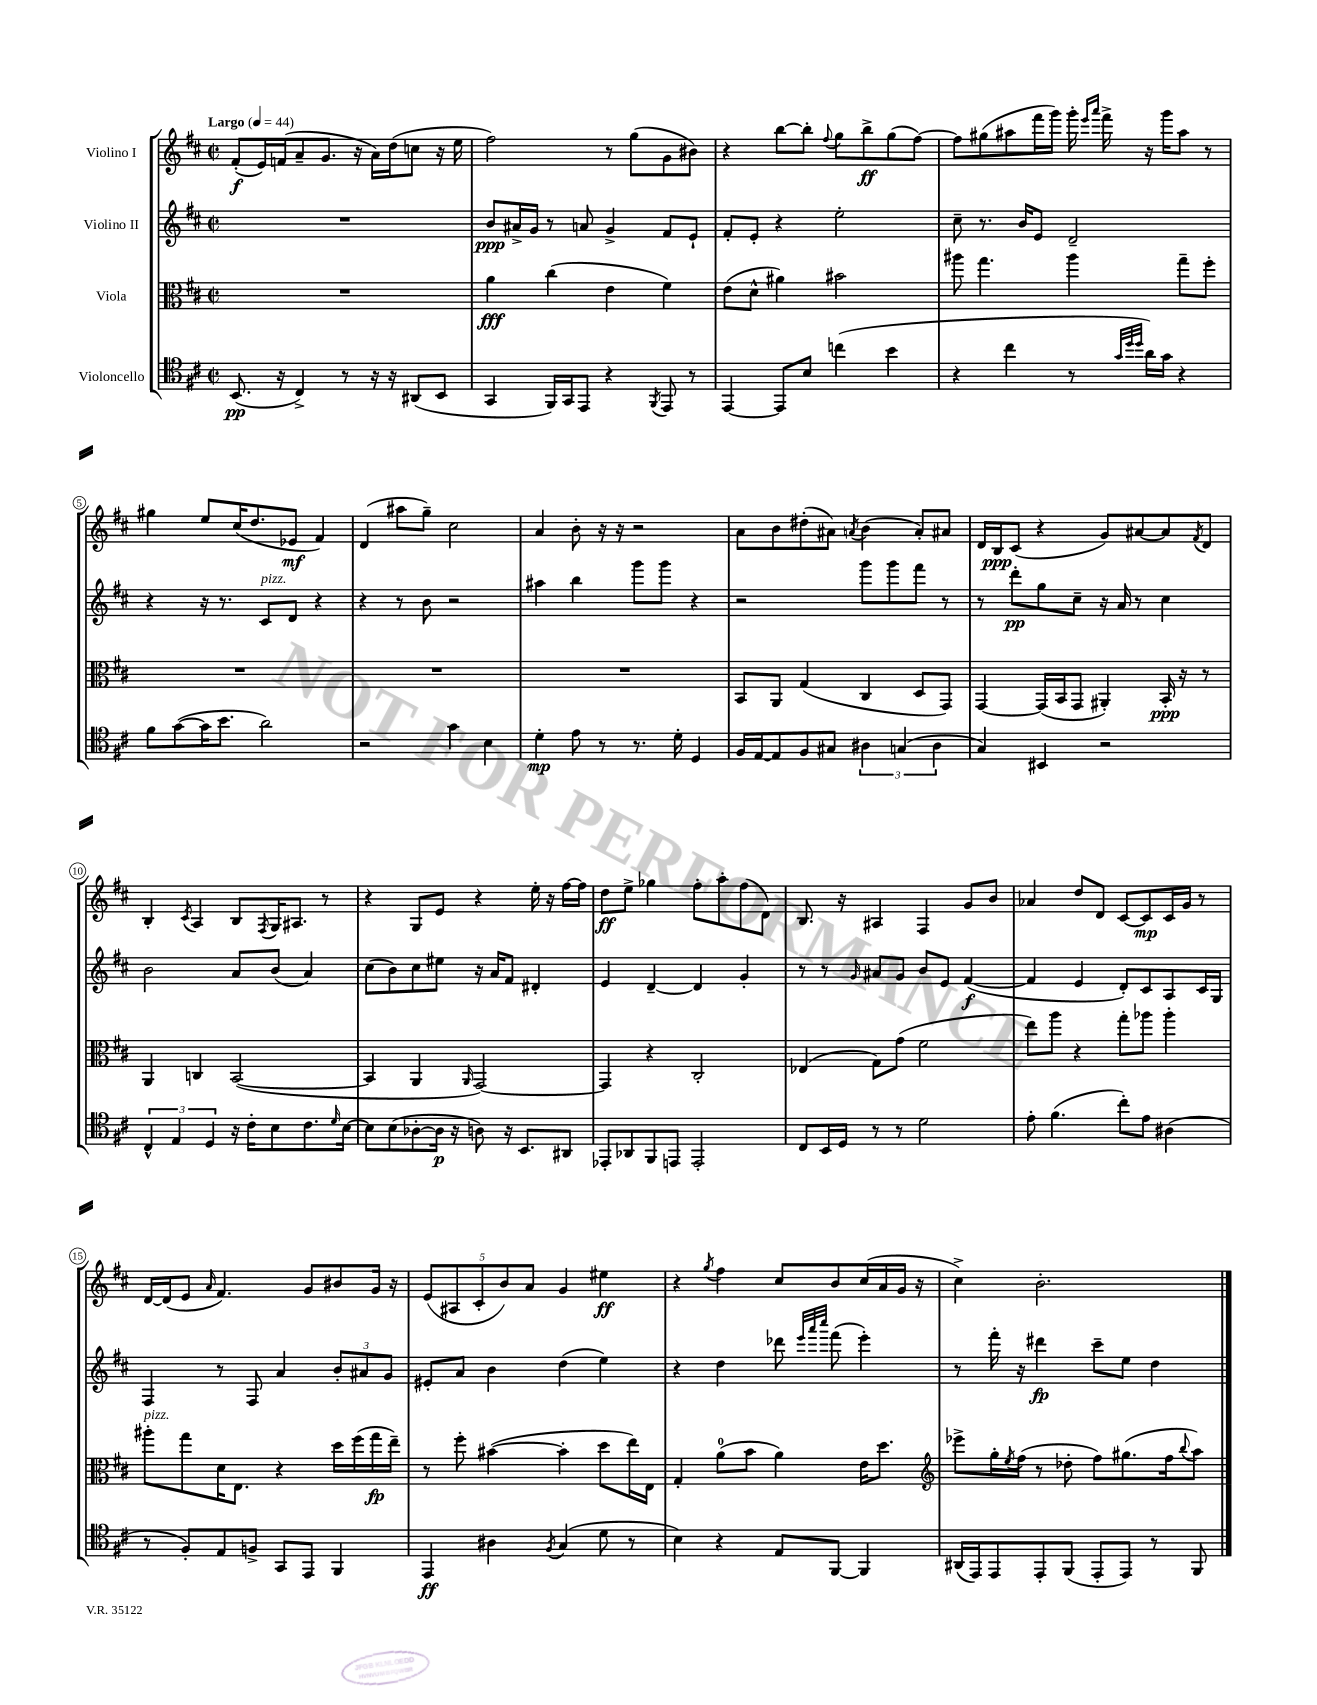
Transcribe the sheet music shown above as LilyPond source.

<<
\new StaffGroup <<
\new Staff = "s0" \with { instrumentName = "Violino I" } {
    \clef treble \key d \major \defaultTimeSignature \time 2/2 \tempo "Largo" 4 = 44
    fis'8-.\f( e'16) f'16( a'8-- g'8. r16 a'16) d''16( c''8 r16 e''16 |
    fis''2) r8 g''8( g'8 bis'8) |
    r4 b''8~ b''8-. \appoggiatura { fis''8 } g''8 b''8->\ff g''8( fis''8~) |
    fis''8 gis''8( ais''8 fis'''16 g'''16) g'''16-. \grace { e'''16 a'''16 } fis'''16-> r16 g'''16 ais''8 r8 |
    gis''4 e''8 cis''16( d''8. ees'8\mf fis'4) |
    d'4( ais''8 g''8--) cis''2 |
    a'4 b'8-. r16 r16 r2 |
    a'8 b'8 dis''8-.( ais'8) \acciaccatura { a'8 } b'4( a'8-.) ais'8 |
    d'16 b16\ppp cis'8( r4 g'8) ais'8~ ais'8 \acciaccatura { fis'8 } d'8 |
    b4-. \acciaccatura { cis'8 } a4 b8 \acciaccatura { fis8 } g16 ais8. r8 |
    r4 g8 e'8 r4 e''16-. r16 fis''16~ fis''16 |
    d''8\ff e''8-> ges''4 fis''8-. a''8-. fis''8( d'8) |
    b8. r16 ais4 fis4 g'8 b'8 |
    aes'4 d''8 d'8 cis'8~ cis'8\mp cis'16 g'16 r8 |
    d'16~ d'16( e'8 \grace { a'16 } fis'4.) g'8 bis'8 g'16 r16 |
    \tuplet 5/4 { e'8( ais8 cis'8-. b'8) a'8 } g'4 eis''4\ff |
    r4 \acciaccatura { g''8 } fis''4 cis''8 b'8 cis''16( a'16 g'16 r16 |
    cis''4->) b'2.-. \bar "|." |
}
\new Staff = "s1" \with { instrumentName = "Violino II" } {
    \clef treble \key d \major \defaultTimeSignature \time 2/2
    R1 |
    b'8\ppp ais'16-> g'16 r8 a'8 g'4-> fis'8 e'8-! |
    fis'8-. e'8-. r4 e''2-. |
    cis''8-- r8. b'16 e'8 d'2-- |
    r4 r16 r8. cis'8^\markup { \italic "pizz." } d'8 r4 |
    r4 r8 b'8 r2 |
    ais''4 b''4 g'''8 g'''8 r4 |
    r2 g'''8 g'''8 fis'''8 r8 |
    r8 d'''8-.\pp g''8 cis''8-- r16 a'16 r8 cis''4 |
    b'2 a'8 b'8( a'4) |
    cis''8( b'8) cis''8 eis''8 r16 a'16 fis'8 dis'4-. |
    e'4 d'4~-- d'4 g'4-. |
    r8 r8 \grace { g'16 } ais'8 g'8 b'8 e'8 fis'4~\f( |
    fis'4 e'4 d'8-.) cis'8 a8 cis'16 g16 |
    fis4 r8 fis8 a'4 \tuplet 3/2 { b'8-. ais'8 g'8 } |
    eis'8-. a'8 b'4 d''4( e''4) |
    r4 d''4 des'''8 \grace { e'''32 a'''32 cis''''32 } fis'''8( e'''4-.) |
    r8 fis'''16-. r16 dis'''4\fp cis'''8-- e''8 d''4 \bar "|." |
}
\new Staff = "s2" \with { instrumentName = "Viola" } {
    \clef alto \key d \major \defaultTimeSignature \time 2/2
    R1 |
    a'4\fff cis''4( e'4 fis'4) |
    e'8( d'8-^ ais'4) bis'2 |
    ais''8 g''4. ais''4 g''8-- fis''8-. |
    R1 |
    R1 |
    R1 |
    b,8 a,8 g4( cis4 d8 g,8) |
    g,4~ g,16( b,16 g,8 ais,4-.) b,16-.\ppp r16 r8 |
    a,4 c4 b,2~( |
    b,4 a,4 \grace { a,16 } g,2~) |
    g,4 r4 cis2-. |
    ees4( g8) g'8( fis'2 |
    e''8) a''8 r4 g''8-. aes''8 aes''4-. |
    ais''8-.^\markup { \italic "pizz." } g''8 d'16 e8. r4 d''16 fis''16( g''16\fp e''16--) |
    r8 fis''8-. bis'4~( bis'4-. d''8 e''16) e16 |
    g4-. a'8-0( b'8 a'4) e'16 d''8. |
    \clef treble ees'''8-> g''16-. \acciaccatura { e''8 } fis''16( r8 des''8-. fis''8) gis''8.( fis''16 \appoggiatura { b''8 } a''8) \bar "|." |
}
\new Staff = "s3" \with { instrumentName = "Violoncello" } {
    \clef tenor \key d \major \defaultTimeSignature \time 2/2
    b,8.\pp( r16 cis4->) r8 r16 r16 ais,8( b,8 |
    g,4 fis,16) g,16 e,8 r4 \acciaccatura { fis,8 } e,8 r8 |
    e,4~ e,8 b8 c''4( b'4 |
    r4 cis''4 r8 \grace { g'32 d''32 d''32 } a'16) g'16 r4 |
    fis'8 g'8~( g'16 b'8. a'2) |
    r2 g'4 b4 |
    d'4-.\mp e'8 r8 r8. d'16-. d4 |
    fis16 e16~ e8 fis8 gis8 \tuplet 3/2 { ais4 g4( ais4 } |
    g4) bis,4 r2 |
    \tuplet 3/2 { cis4-^ e4 d4 } r16 cis'16-. b8 cis'8. \grace { d'16 } b16~ |
    b8 b8( aes8~-. aes16\p r16 a8) r16 b,8. ais,8 |
    ees,8-. aes,8 fis,8 e,8 e,2-. |
    cis8 b,16 d16 r8 r8 d'2 |
    e'8-. fis'4.( cis''8-.) e'8 ais4( |
    r8 fis8-.) e8 f8-> g,8 e,8 fis,4 |
    e,4\ff ais4 \acciaccatura { fis8 } g4( d'8 r8 |
    b4) r4 e8 fis,8~ fis,4 |
    ais,16( e,16) e,8 e,8-. fis,8( e,8-. e,8) r8 fis,8 \bar "|." |
}
>>
>>
\layout { \context { \Score \override BarNumber.stencil = #(make-stencil-circler 0.1 0.3 ly:text-interface::print) } }
